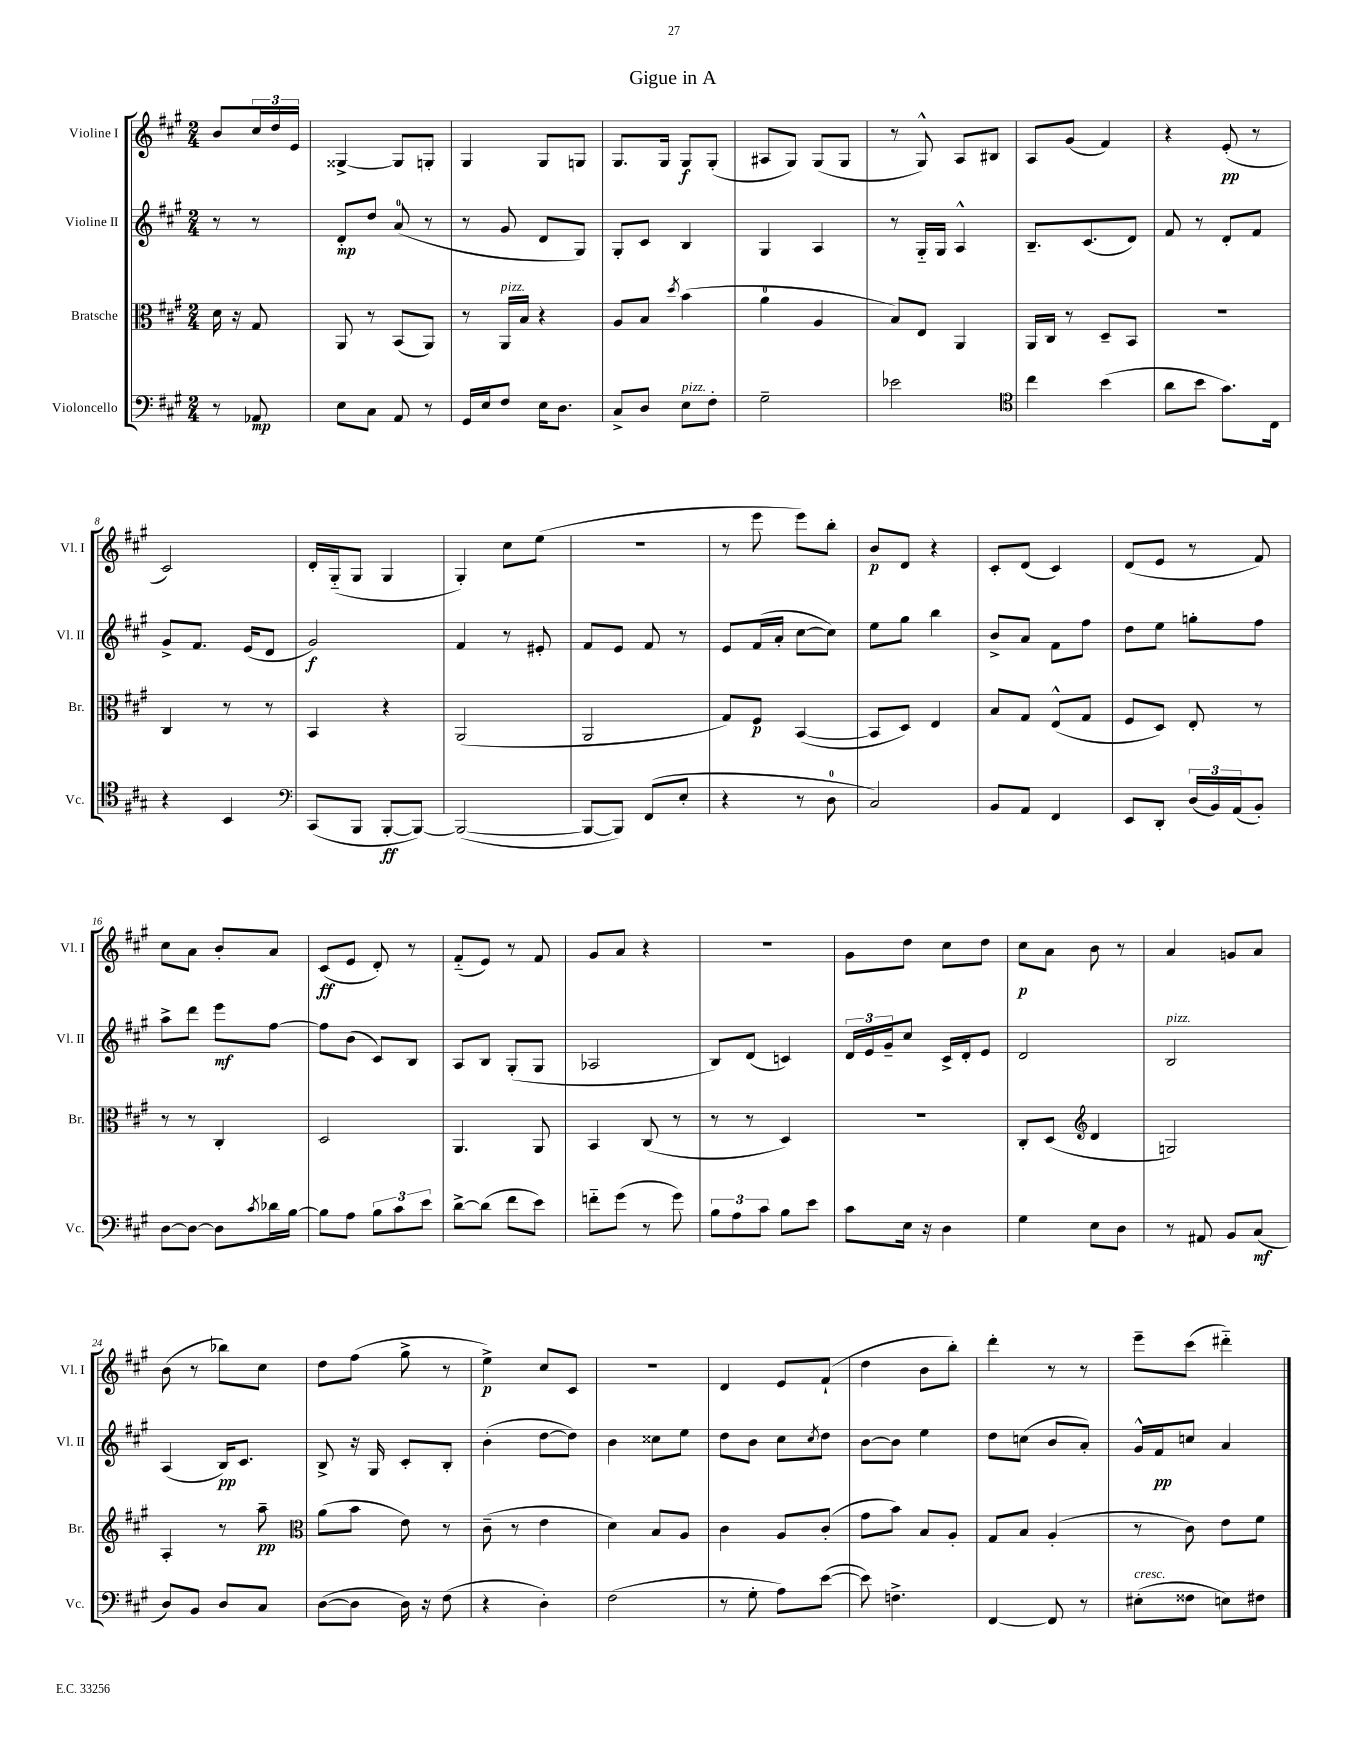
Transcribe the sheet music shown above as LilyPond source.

\header { title = "Gigue in A" }
<<
\new StaffGroup <<
\new Staff = "s0" \with { instrumentName = "Violine I" shortInstrumentName = "Vl. I" } {
    \clef treble \key a \major \numericTimeSignature \time 2/4 \partial 4
    b'8 \tuplet 3/2 { cis''16 d''16 e'16 } |
    gisis4~-> gisis8 g8-. |
    gis4 gis8 g8 |
    gis8. gis16 gis8\f gis8-.( |
    ais8 gis8) gis8( gis8 |
    r8 gis8-^) a8 bis8 |
    a8 gis'8( fis'4) |
    r4 e'8-.\pp( r8 |
    cis'2) |
    d'16-. gis16-_( gis8 gis4 |
    gis4-.) cis''8 e''8( |
    r2 |
    r8 e'''8 e'''8) b''8-. |
    b'8\p d'8 r4 |
    cis'8-. d'8( cis'4) |
    d'8( e'8 r8 fis'8) |
    cis''8 a'8 b'8-. a'8 |
    cis'8\ff( e'8 d'8-.) r8 |
    fis'8-_( e'8) r8 fis'8 |
    gis'8 a'8 r4 |
    R2 |
    gis'8 d''8 cis''8 d''8 |
    cis''8\p a'8 b'8 r8 |
    a'4 g'8 a'8 |
    b'8( r8 bes''8) cis''8 |
    d''8 fis''8( gis''8-> r8 |
    e''4->\p) cis''8 cis'8 |
    r2 |
    d'4 e'8 fis'8-!( |
    d''4 b'8 b''8-.) |
    d'''4-. r8 r8 |
    e'''8-- cis'''8( dis'''4-_) \bar "|." |
}
\new Staff = "s1" \with { instrumentName = "Violine II" shortInstrumentName = "Vl. II" } {
    \clef treble \key a \major \numericTimeSignature \time 2/4 \partial 4
    r8 r8 |
    d'8-.\mp d''8 a'8-0( r8 |
    r8 gis'8 d'8 gis8) |
    gis8-. cis'8 b4 |
    gis4 a4 |
    r8 gis16-_ gis16 a4-^ |
    b8.-- cis'8.( d'8) |
    fis'8 r8 d'8-. fis'8 |
    gis'8-> fis'8. e'16( d'8 |
    gis'2\f) |
    fis'4 r8 eis'8-. |
    fis'8 e'8 fis'8 r8 |
    e'8 fis'16( a'16-. cis''8~ cis''8) |
    e''8 gis''8 b''4 |
    b'8-> a'8 fis'8 fis''8 |
    d''8 e''8 g''8-. fis''8 |
    a''8-> d'''8 e'''8\mf fis''8~ |
    fis''8 b'8( cis'8) b8 |
    a8 b8 gis8-.( gis8 |
    aes2 |
    b8) d'8( c'4) |
    \tuplet 3/2 { d'16 e'16 gis'16-- } cis''8 cis'16-> d'16-. e'8 |
    d'2 |
    b2^\markup { \italic "pizz." } |
    a4( b16\pp) cis'8. |
    b8-> r16 gis16 cis'8-. b8-. |
    b'4-.( d''8~ d''8) |
    b'4 cisis''8 e''8 |
    d''8 b'8 cis''8 \acciaccatura { cis''8 } d''8 |
    b'8~ b'8 e''4 |
    d''8 c''8( b'8 a'8-.) |
    gis'16-^ fis'16\pp c''8 a'4 \bar "|." |
}
\new Staff = "s2" \with { instrumentName = "Bratsche" shortInstrumentName = "Br." } {
    \clef alto \key a \major \numericTimeSignature \time 2/4 \partial 4
    d'16 r16 gis8 |
    a,8 r8 b,8( a,8) |
    r8 a,16^\markup { \italic "pizz." } b16 r4 |
    a8 b8 \acciaccatura { d''8 } b'4( |
    a'4-0 a4 |
    b8) e8 a,4 |
    a,16 cis16 r8 d8-- b,8 |
    r2 |
    cis4 r8 r8 |
    b,4 r4 |
    a,2( |
    a,2 |
    gis8) fis8\p b,4~( |
    b,8 d8) e4 |
    b8 gis8 e8-^( gis8 |
    fis8 d8) e8-. r8 |
    r8 r8 cis4-. |
    d2 |
    a,4. a,8 |
    b,4 cis8( r8 |
    r8 r8 d4) |
    R2 |
    cis8-. d8( \clef treble d'4 |
    g2) |
    a4-. r8 a''8--\pp |
    \clef alto a'8( b'8 e'8) r8 |
    cis'8--( r8 e'4 |
    d'4) b8 a8 |
    cis'4 a8 cis'8-.( |
    gis'8 b'8) b8 a8-. |
    gis8 b8 a4-.( |
    r8 cis'8) e'8 fis'8 \bar "|." |
}
\new Staff = "s3" \with { instrumentName = "Violoncello" shortInstrumentName = "Vc." } {
    \clef bass \key a \major \numericTimeSignature \time 2/4 \partial 4
    r8 aes,8\mp |
    e8 cis8 a,8 r8 |
    gis,16 e16 fis8 e16 d8. |
    cis8-> d8 e8^\markup { \italic "pizz." } fis8-. |
    gis2-- |
    ees'2 |
    \clef tenor cis''4 b'4( |
    a'8 b'8 gis'8.) cis16 |
    r4 b,4 |
    \clef bass cis,8( b,,8 b,,8~-.\ff b,,8~) |
    b,,2~( |
    b,,8~ b,,8) fis,8( e8-. |
    r4 r8 d8-0 |
    cis2) |
    b,8 a,8 fis,4 |
    e,8 d,8-. \tuplet 3/2 { d16( b,16) a,16( } b,8-.) |
    d8~ d8~ d8 \acciaccatura { cis'8 } des'16 b16~ |
    b8 a8 \tuplet 3/2 { b8 cis'8 e'8 } |
    d'8~-> d'8( fis'8 e'8) |
    f'8-_ gis'8( r8 gis'8) |
    \tuplet 3/2 { b8 a8 cis'8 } b8 e'8 |
    cis'8 e16 r16 d4 |
    gis4 e8 d8 |
    r8 ais,8 b,8 cis8\mf( |
    d8) b,8 d8 cis8 |
    d8~( d8 d16) r16 fis8( |
    r4 d4-.) |
    fis2( |
    r8 gis8-. a8) e'8~( |
    e'8) f4.-> |
    fis,4~ fis,8 r8 |
    eis8-.^\markup { \italic "cresc." }( fisis8 e8) fis8 \bar "|." |
}
>>
>>
